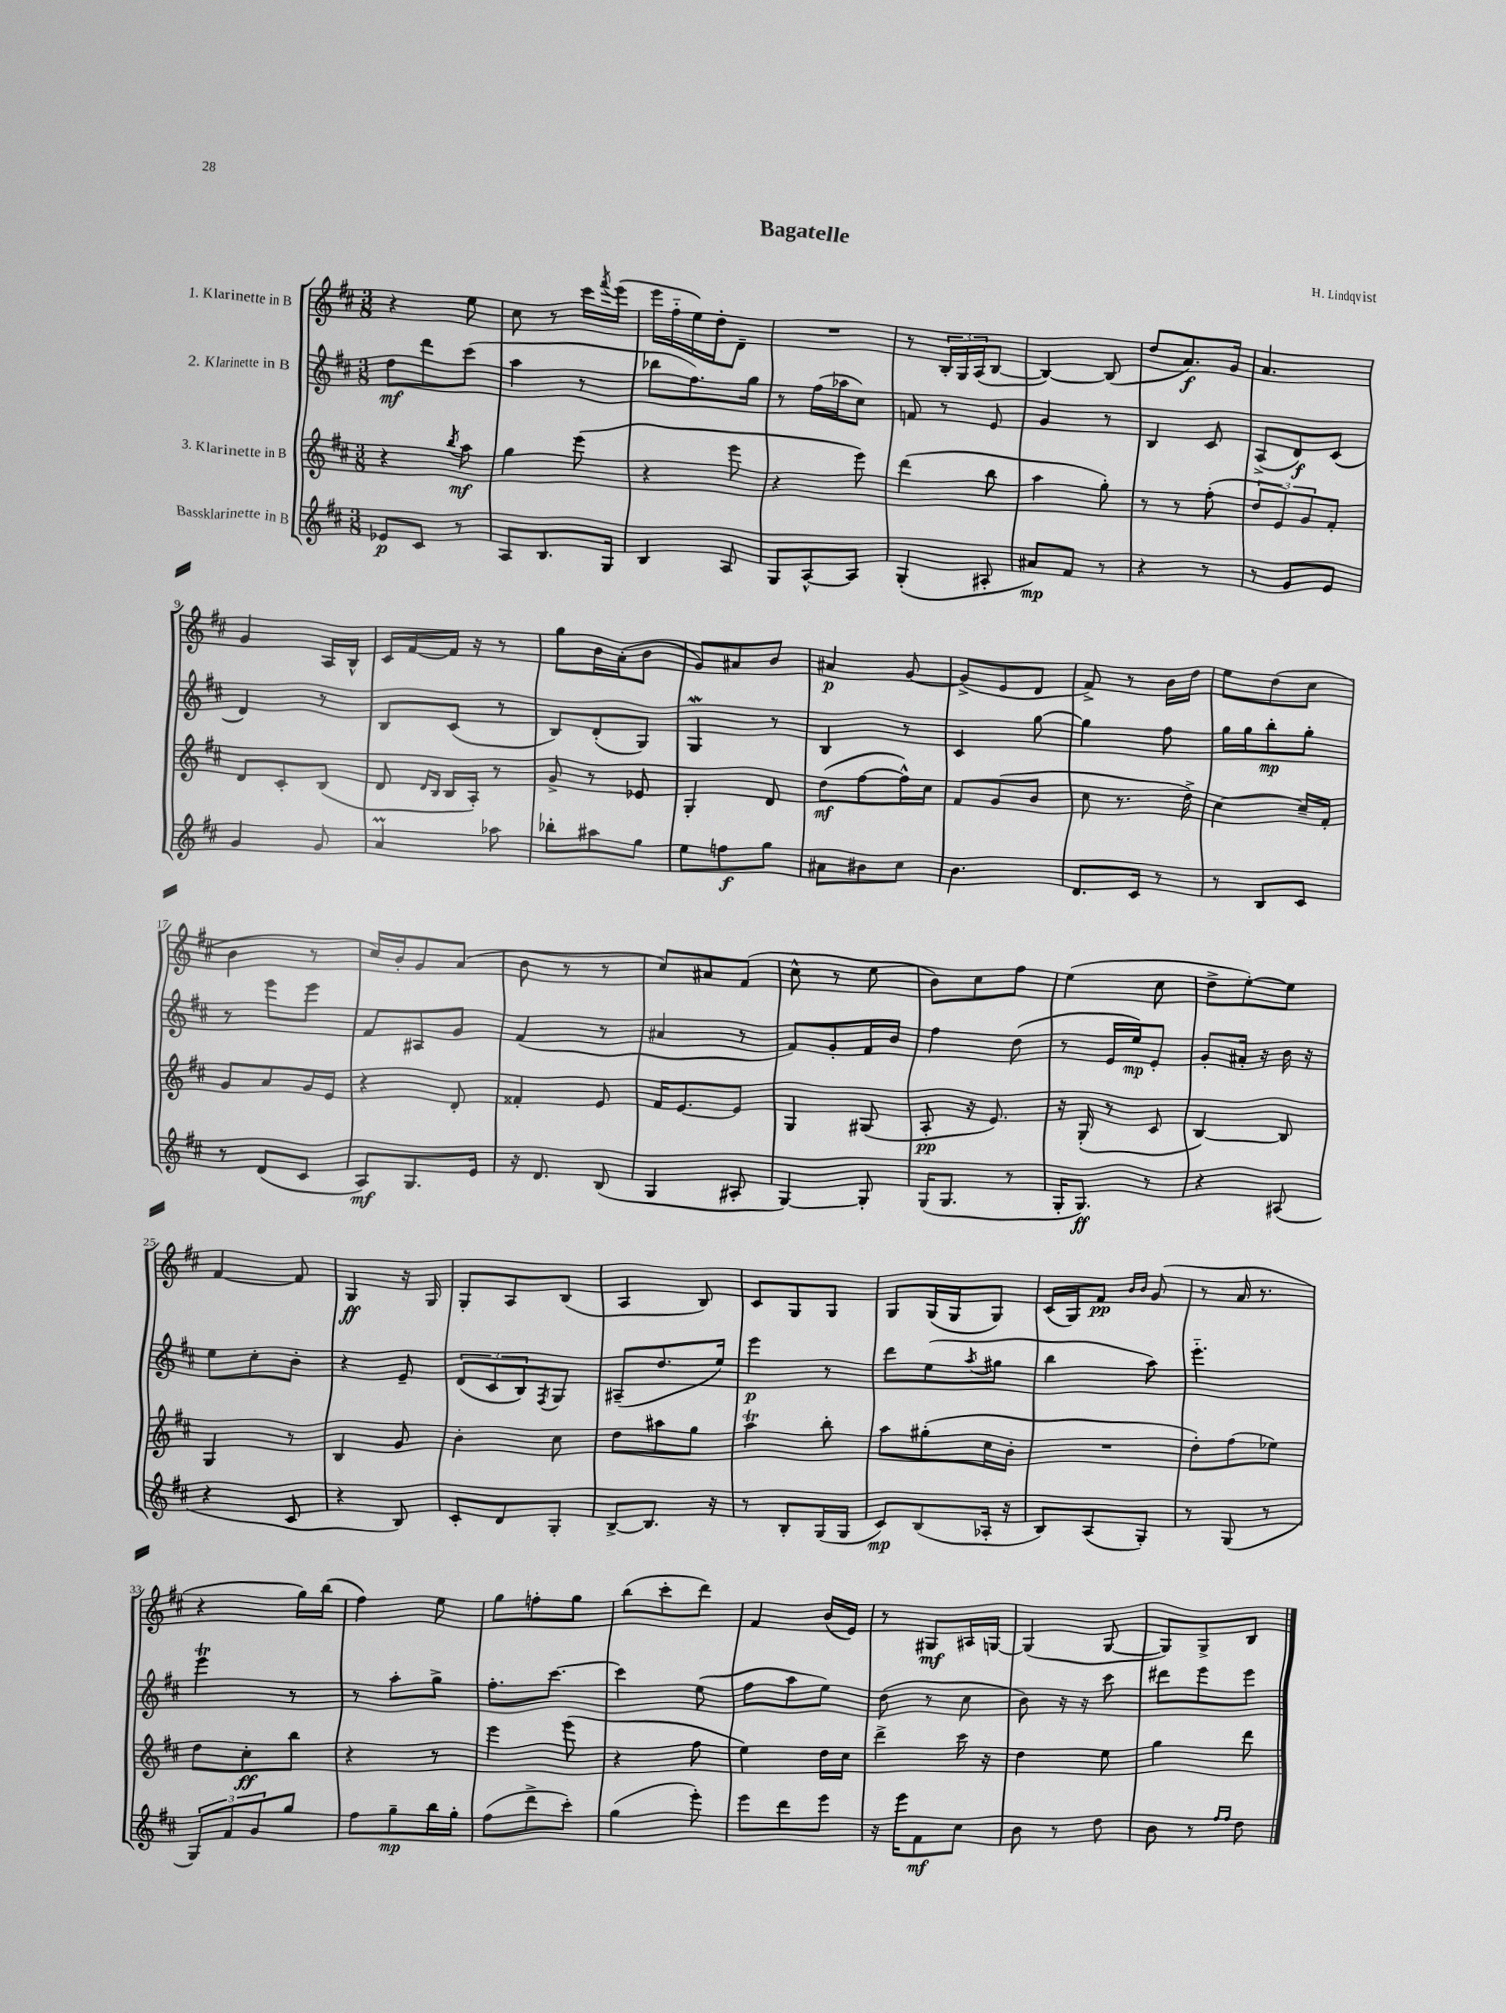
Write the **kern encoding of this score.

**kern	**kern	**kern	**kern
*staff4	*staff3	*staff2	*staff1
*clefG2	*clefG2	*clefG2	*clefG2
*k[f#c#]	*k[f#c#]	*k[f#c#]	*k[f#c#]
*M3/8	*M3/8	*M3/8	*M3/8
8e-	4r	8dd	4r
8c#	.	8ddd	.
.	8qbb	.	.
8r	8aa	(8ccc#	8ee
=	=	=	=
8A	4gg	4aa	8cc#
8.B	.	.	8r
.	(8eee	8r	16ccc#
.	.	.	8qfff#
16G	.	.	(16eee
=	=	=	=
4B	4r	8bb-	16eee
.	.	.	16ff#'~
.	.	8.ff#)	16ee)
.	.	.	16dd'
8A	8eee	.	8d~
.	.	16gg	.
=	=	=	=
8G	4r	8r	4.r
[8A^^	.	(16ff#	.
.	.	16aa-	.
8A]	8eee)	8cc#)	.
=	=	=	=
(4G'	(4ddd	8f	8r
.	.	8r	24B'
.	.	.	24G
.	.	.	(24A
8A#'	8bb	8e	[8B
=	=	=	=
8a#)	4aa	4g	4B_)
8f#	.	.	.
8r	8gg')	8r	(8B]
=	=	=	=
4r	8r	4B	8dd
.	8r	.	8.a)
8r	(8ff#'	8c#	.
.	.	.	16g
=	=	=	=
8r	12dd	(8A^	4.a
.	12e)	.	.
8g	.	8d)	.
.	12g	.	.
8e	8f#'	(8c#	.
=	=	=	=
4g	8d	4d)	4g
.	8c#'	.	.
8g	(8B	8r	16A
.	.	.	16B^^
=	=	=	=
4a	8d	8B	16c#
.	.	.	[16f#
.	16qqd	.	.
.	16qqB	.	.
.	16B	(8c#	16f#]
.	16A')	.	16r
8aa-	8r	8r	8r
=	=	=	=
8bb-'	8g^	8B)	8gg
8aa#	8r	(8d'	16b
.	.	.	(16a'
8gg	8e-	8G)	8b
=	=	=	=
8ee	4G'	4G	8g)
8ff	.	.	8a#
8gg	8d	8r	8b
=	=	=	=
8a#	(8dd	4B	4a#
8b#	[8ff#	.	.
8cc#	16ff#^^])	8r	[8g
.	16cc#	.	.
=	=	=	=
4.b	8f#	4c#	(8g^]
.	(8g	.	8e
.	8b	[8gg	8d
=	=	=	=
8.d	8cc#	4gg]	8f#^)
.	8.r	.	8r
16c#	.	.	.
8r	.	8ff#	16b
.	16dd^)	.	16dd
=	=	=	=
8r	[4cc#	16gg	8ee
.	.	16gg	.
8B	.	8bb'	(8dd
8c#	16cc#~]	8gg'	8cc#
.	16f#'	.	.
=	=	=	=
8r	8g	8r	4b
(8d	8a	8eee	.
8c#	16g	8eee	8r
.	16e	.	.
=	=	=	=
8A)	4r	8f#	16cc#)
.	.	.	16b'
8.G	.	8A#	8g
.	8d'	8g	(8a
16e	.	.	.
=	=	=	=
16r	4f##'	(4f#	8b
8.d	.	.	.
.	.	.	8r
(8B	8e	8r	8r
=	=	=	=
4G	16f#	4a#	8cc#)
.	[8.e	.	.
.	.	.	8a#
8A#'	8e]	8r	(8f#
=	=	=	=
[4G)	4G	8f#)	8cc#^^
.	.	8g'	8r
8G']	(8G#	16f#	8ee
.	.	16b	.
=	=	=	=
(16G	8A'	4ff#	8b)
8.G	.	.	.
.	16r	.	8cc#
.	8.e)	.	.
8r	.	(8dd	8ff#
=	=	=	=
16G'	16r	8r	(4ee
8.G)	(16G'	.	.
.	8r	16e	.
.	.	16ee)	.
8r	8c#	8e'	8cc#
=	=	=	=
4r	[4B)	8g'	8dd^
.	.	16a#'	[8ee')
.	.	16r	.
(8A#	8B]	16b	8ee]
.	.	16r	.
=	=	=	=
4r	4G	8ee	[4f#
.	.	8cc#'	.
8c#	8r	8b'	8f#]
=	=	=	=
4r	4B	4r	4G
8B)	8g	8e~	16r
.	.	.	16G
=	=	=	=
8c#'	4b'	(12d	8G'
.	.	12c#	.
8d	.	.	8A
.	.	12B)	.
.	.	8qF#	.
8G'	8cc#	8G	(8B
=	=	=	=
[8B^	8dd	(8A#~	4A
8.B]	8aa#	8.dd	.
.	8gg	.	8B)
16r	.	16ee)	.
=	=	=	=
8r	4aa	4eee	8c#
8B'	.	.	8G
(16G	8bb'	8r	8G
16G	.	.	.
=	=	=	=
8c#)	8aa	8ddd	8G
(8B	(8gg#'	(8ee	(16G
.	.	.	16G
.	.	8qaa	.
16A-'	16cc#	8gg#	8G)
16r	16b'	.	.
=	=	=	=
8B)	4.r	4bb	(16c#
.	.	.	16G)
(8A	.	.	8f#
.	.	.	16qqb
.	.	.	16qqb
8G')	.	8aa)	(8g
=	=	=	=
8r	8dd')	4.eee'~	8r
(8G	(8ff#	.	16a
.	.	.	8.r
8r	8ee-)	.	.
=	=	=	=
12G)	8dd	4eee	4r
12f#	.	.	.
.	8cc#'	.	.
12g	.	.	.
8gg	8bb	8r	16gg)
.	.	.	(16bb
=	=	=	=
8ff#	4r	8r	4ff#)
8gg~	.	8aa'	.
16bb	8r	8gg^	8ee
16gg'	.	.	.
=	=	=	=
(8ff#	4eee	8.ff#'	8gg
8ddd^	.	.	8ff'
.	.	[8.ccc#	.
8ccc#')	(8eee	.	8gg
=	=	=	=
(4gg	4r	4ccc#]	(8bb
.	.	.	8ccc#'
8eee')	8ff#	(8ee	8ddd)
=	=	=	=
8eee	4ee)	8ff#	4f#
8ddd	.	8aa	.
8eee	16dd	8ee)	(16b
.	16cc#	.	16e)
=	=	=	=
16r	4ddd^	(8dd	8r
16eee	.	.	.
8f#	.	8r	8G#
8cc#	16ccc#	8cc#	16A#
.	16r	.	[16G
=	=	=	=
8b	4dd	8b)	(4G]
8r	.	16r	.
.	.	16r	.
8dd	8ee	8ccc#	[8G
=	=	=	=
8b	4gg	8ddd#	8G])
8r	.	8eee	8G^
16qqff#	.	.	.
16qqff#	.	.	.
8dd	8ddd	8eee	8B
==	==	==	==
*-	*-	*-	*-
